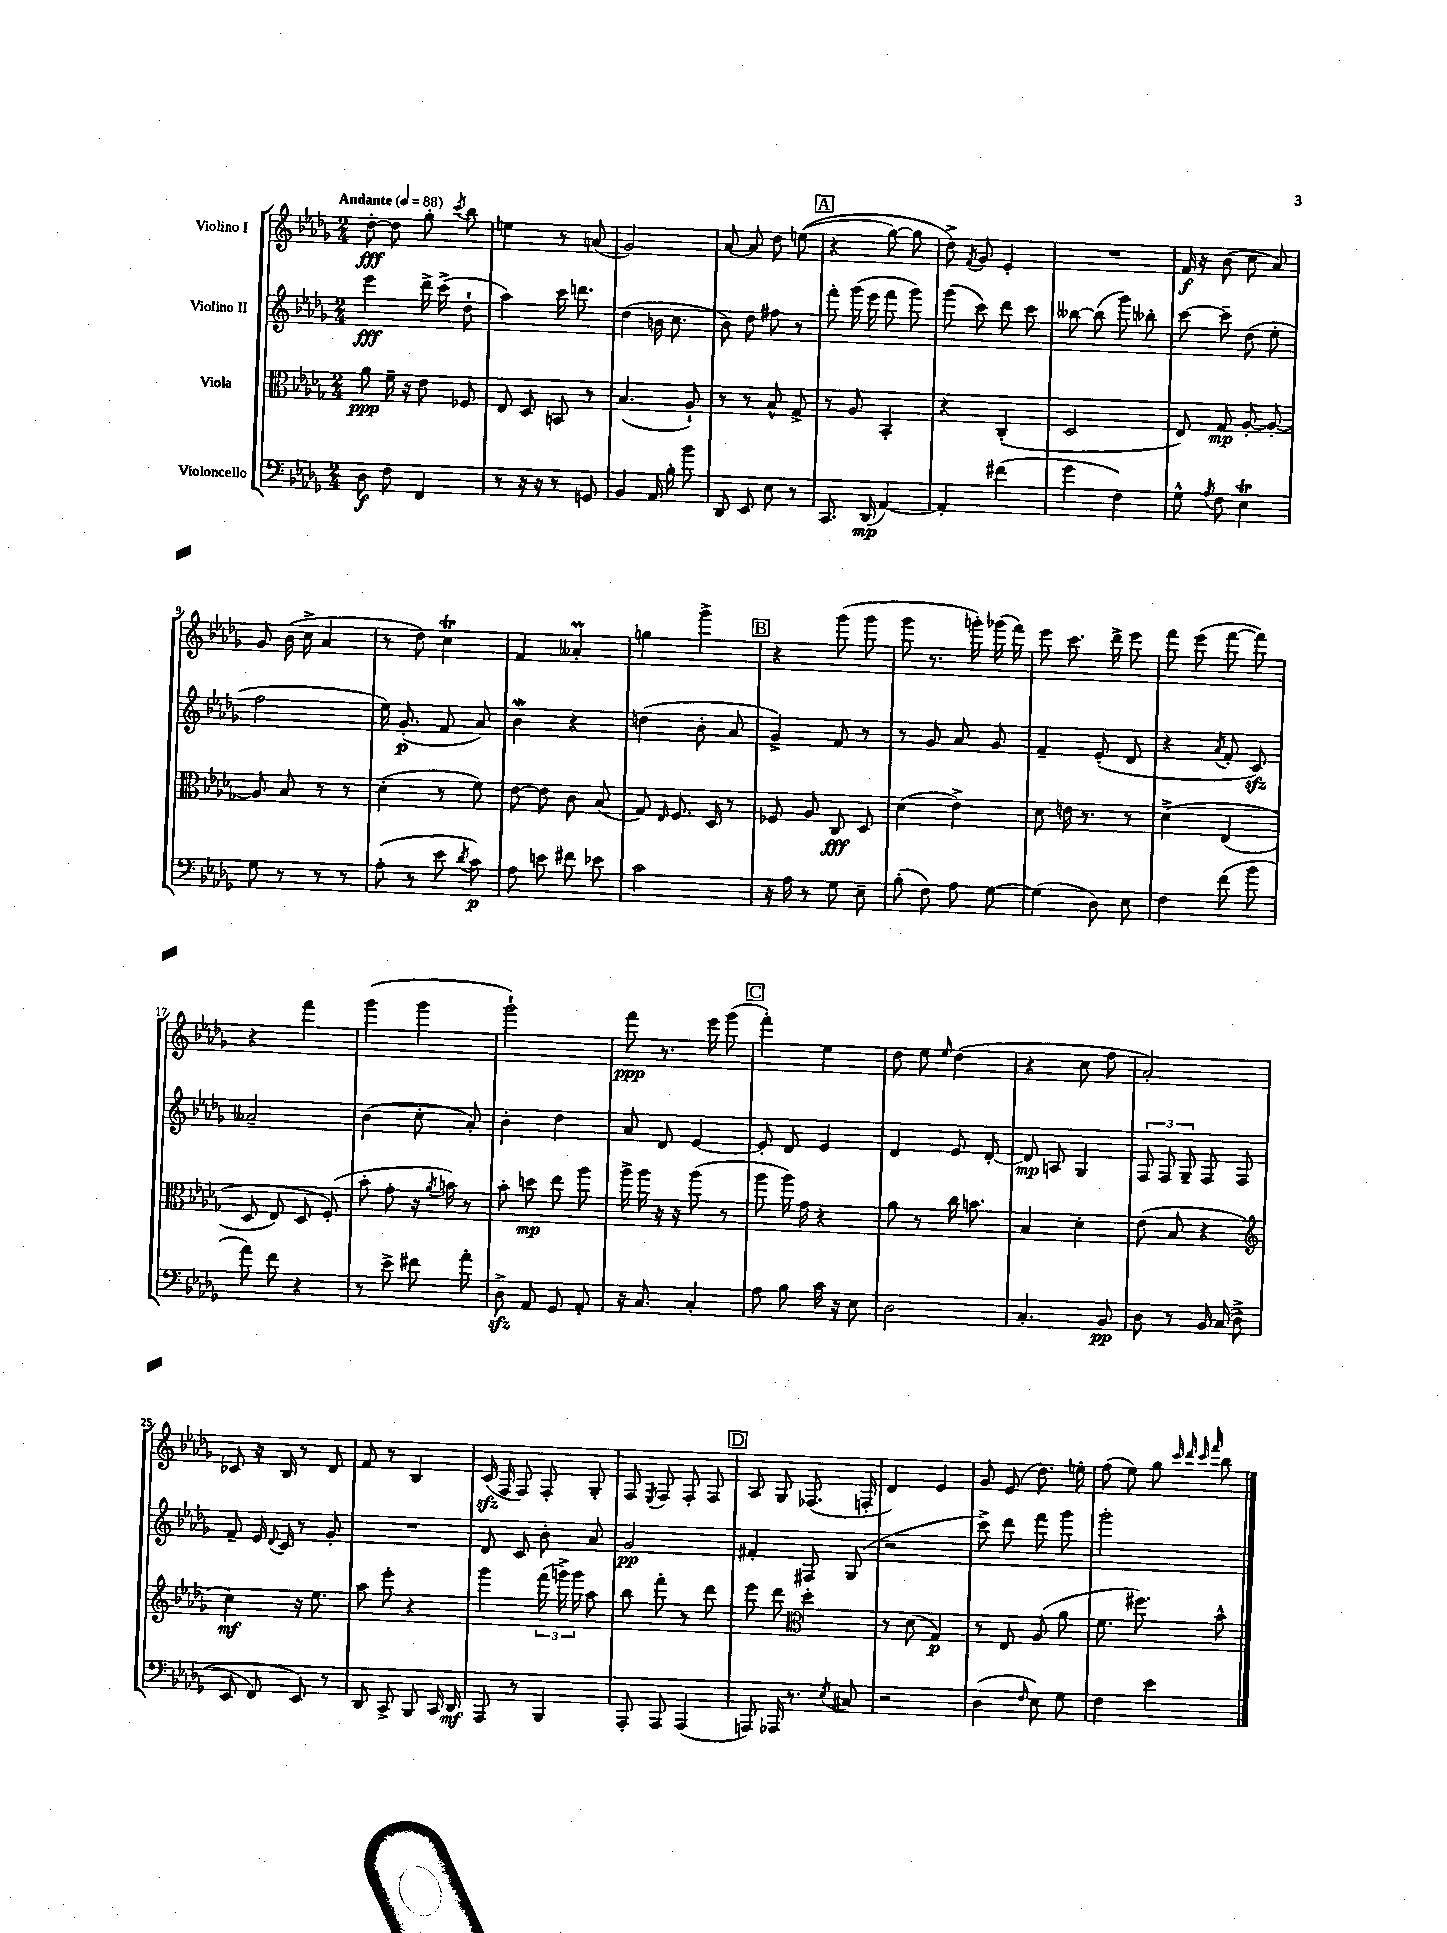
<<
\new StaffGroup <<
\new Staff = "s0" \with { instrumentName = "Violino I" } {
    \clef treble \key des \major \numericTimeSignature \time 2/4 \tempo "Andante" 4 = 88
    \autoBeamOff des''8~-.\fff des''8 ges''8-. \acciaccatura { c'''8 } bes''8 |
    e''4 r8 a'8( |
    ges'2) |
    aes'8~ aes'8 des''8 e''8(\( |
    \mark \markup { \box "A" } r4 ges''8~) ges''8 |
    des''8->\) \acciaccatura { f'8 } ges'8 ees'4-. |
    R2 |
    f'16\f r16 bes'8( c''8 aes'8) |
    ges'8 bes'16( c''16-> aes'4 |
    r8 des''8) c''4\trill |
    f'4 aeses'4-.\prall |
    g''4 ges'''4-> |
    \mark \markup { \box "B" } r4 ges'''8( ges'''8 |
    ges'''8 r8. g'''16-.) ges'''16( f'''16) |
    ees'''8 c'''8. des'''16-> ees'''8 |
    f'''8 ees'''8( f'''8~ f'''8) |
    r4 f'''4 |
    ges'''4( ges'''4 |
    ges'''2-!) |
    f'''8\ppp r8. ees'''16 ges'''8( |
    \mark \markup { \box "C" } f'''4-.) ees''4 |
    des''8 ees''8 \grace { ees''16 } des''4( |
    r4 c''8 f''8 |
    aes'2-.) |
    ces'8 r16 bes16 r8 des'8 |
    f'8 r8 bes4 |
    c'16\sfz( f16 f8) f8-. ges8-. |
    f8 \acciaccatura { ees8 } f8 f8-. f8 |
    \mark \markup { \box "D" } aes8 ges8 fes8.( f16-. |
    des'4) ees'4 |
    ges'8 ees'8( des''8.) e''16-. |
    f''8( ees''8) ges''8 \grace { c'''32 des'''32 c'''32 f'''32 } bes''8 \bar "|." |
}
\new Staff = "s1" \with { instrumentName = "Violino II" } {
    \clef treble \key des \major \numericTimeSignature \time 2/4
    \autoBeamOff ees'''4\fff des'''16-> c'''16->( des''8-! |
    aes''4) c'''16 d'''8. |
    des''4( b'16 c''8. |
    bes'8) des''8 fis''8 r8 |
    \mark \markup { \box "A" } f'''8-. ges'''16( ees'''16 f'''8 ges'''8) |
    ges'''8( c'''8) des'''8 c'''8 |
    beses''8~ beses''8( ges'''8) bes''8-. |
    c'''8~ c'''8-- des''8( ees''8-. |
    f''2 |
    ees''16) ges'8.-.\p( f'8 aes'8) |
    bes'4\mordent r4 |
    d''4( bes'8-. aes'8 |
    \mark \markup { \box "B" } ges'4->) f'8 r8 |
    r8 ges'8 aes'8 ges'8 |
    f'4-- ees'8-.( des'8 |
    r4 \acciaccatura { aes'8 } f'8-. c'8\sfz) |
    aeses'2-- |
    bes'4( c''8-. aes'8-.) |
    bes'4-. des''4 |
    aes'8 des'8 ees'4~ |
    \mark \markup { \box "C" } ees'8-. des'8 ees'4 |
    des'4 ees'8 des'8~-. |
    des'8\mp a8 ges4 |
    \tuplet 3/2 { f8 f8 ges8-- } f8 f8 |
    f'8-- ees'16 \appoggiatura { des'8 } c'16 r8 ges'8-. |
    R2 |
    des'8 c'8 bes'8-. aes'8 |
    ges'2\pp |
    \mark \markup { \box "D" } fis'4-. fis8 ges8( |
    r2 |
    c'''8->) des'''8 f'''8 ges'''8 |
    ges'''2-. \bar "|." |
}
\new Staff = "s2" \with { instrumentName = "Viola" } {
    \clef alto \key des \major \numericTimeSignature \time 2/4
    \autoBeamOff aes'8\ppp f'16-- r16 ees'8 fes8 |
    ees8 des8 b,8 r8 |
    bes4.( aes8-!) |
    r8 r8 bes8-^ ges8-> |
    \mark \markup { \box "A" } r8 aes8 bes,4-. |
    r4 c4-.( |
    des2 |
    ees8) ges8\mp aes8~-. aes8~-. |
    aes8 bes8 r8 r8 |
    des'4-.( r8 f'8) |
    ees'8~ ees'8 c'8 bes8( |
    ges8) \grace { ees16 } f8. des16 r8 |
    \mark \markup { \box "B" } fes8 aes8 c8\fff des8 |
    des'4( ees'4->) |
    des'8 e'16 r8. r8 |
    des'4->\( ees4( |
    des8 ees8) des8 f8-.(\) |
    bes'8-. ges'8-. r16 \acciaccatura { aes'8 } b'16) r8 |
    bes'8-. d''8\mp ees''8 aes''8 |
    aes''16-> aes''16 r16 r16 aes''8( r8 |
    \mark \markup { \box "C" } aes''8 aes''16) ges'16 r4 |
    aes'8 r8 c''16 b'8. |
    bes4 des'4-. |
    ees'8( bes8 r4 |
    \clef treble c''4\mf) r16 ees''8. |
    aes''8 ees'''8-. r4 |
    ges'''4 \tuplet 3/2 { f'''16( g'''16->) g'''16 } aes''8 |
    bes''8 f'''8-. r8 des'''8 |
    \mark \markup { \box "D" } ees'''8 des'''8 \clef alto des''4-. |
    r8 des'8( ges4\p) |
    r8 ees8 aes8( aes'8 |
    f'8. fis''8.) bes'8-^ \bar "|." |
}
\new Staff = "s3" \with { instrumentName = "Violoncello" } {
    \clef bass \key des \major \numericTimeSignature \time 2/4
    \autoBeamOff des8\f f8 f,4 |
    r8 r16 r16 r8 g,8 |
    bes,4 aes,16 bes16-. bes'8 |
    des,8 ees,8 ees8 r8 |
    \mark \markup { \box "A" } c,8. des,16\mp( aes,4~) |
    aes,4-. fis'4( |
    ges'4 f4) |
    ges8-^ \acciaccatura { aes8 } f8 ees4\trill |
    ges8 r8 r8 r8 |
    aes8-.( r8 ees'8 \acciaccatura { des'8 } c'8\p) |
    aes8 e'8 fis'8 ees'8 |
    c'2 |
    \mark \markup { \box "B" } r16 aes16 r8 ges8 ees8-- |
    bes8-.( f8) aes8 ges8~ |
    ges4( des8) ees8 |
    f4 f'8( bes'8 |
    aes'8) f'8 r4 |
    r8 ees'8-> fis'8 aes'8-. |
    des8->\sfz aes,8 ges,8 aes,8-. |
    r16 c8. c4-. |
    \mark \markup { \box "C" } aes8 bes8 c'16 r16 ees8 |
    des2 |
    c4.-. bes,8\pp |
    des8 r8 bes,16 c16(\( des8-> |
    ees,8 f,8) ees,8\) r8 |
    des,8 c,8-> bes,,8 c,16 des,16\mf |
    aes,,8 r8 bes,,4 |
    aes,,8-. aes,,8 aes,,4( |
    \mark \markup { \box "D" } a,,8) aes,,16 r8. \acciaccatura { ees8 } cis8 |
    r2 |
    des4( \grace { f16 } ees8) ges8 |
    f4 ees'4 \bar "|." |
}
>>
>>
